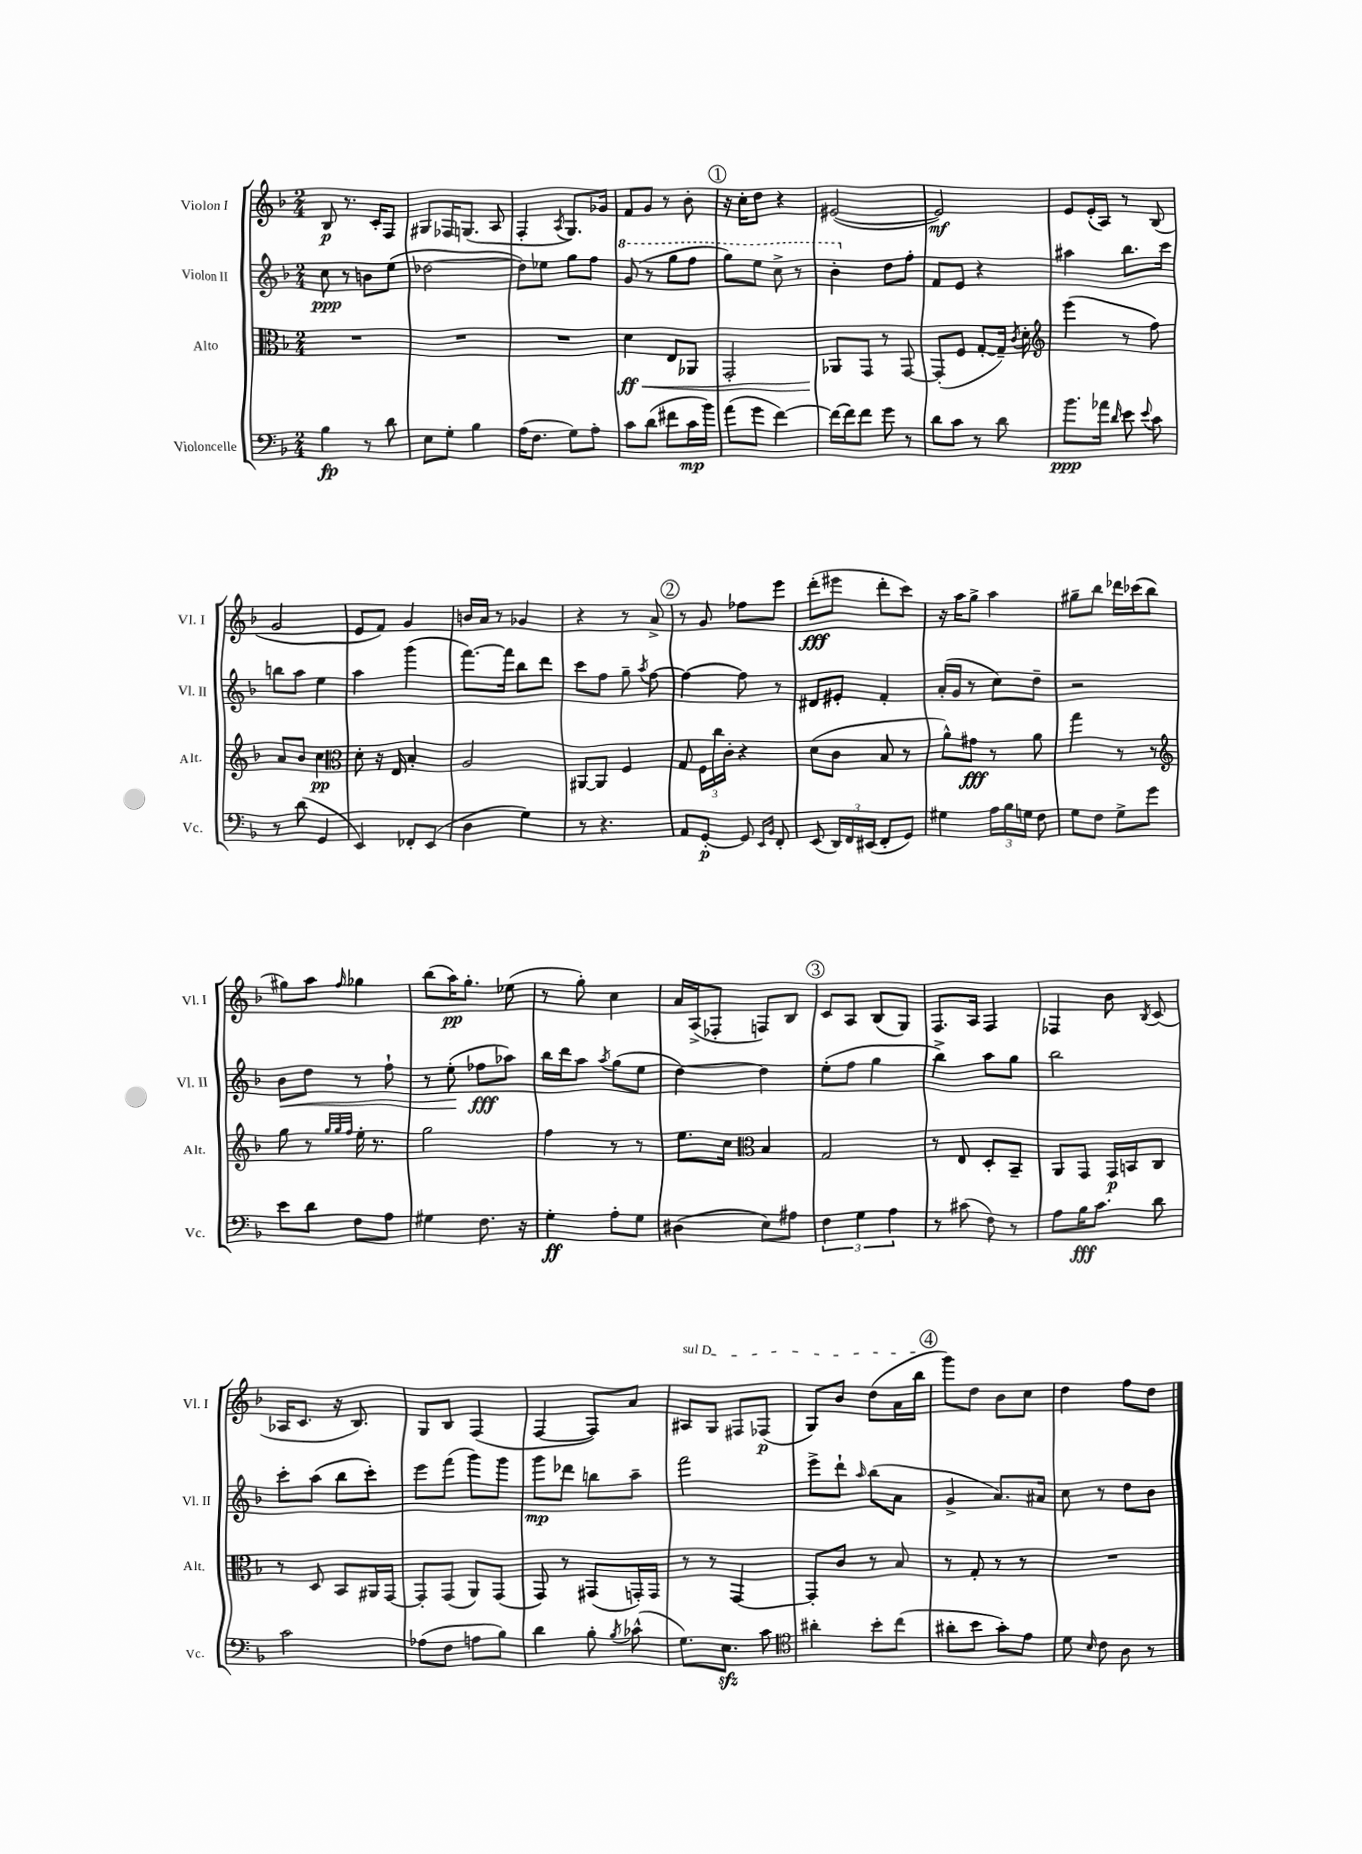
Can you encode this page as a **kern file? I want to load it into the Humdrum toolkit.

**kern	**kern	**kern	**kern
*staff4	*staff3	*staff2	*staff1
*clefF4	*clefC3	*clefG2	*clefG2
*k[b-]	*k[b-]	*k[b-]	*k[b-]
*M2/4	*M2/4	*M2/4	*M2/4
4B-	2r	8cc	8B-
.	.	8r	8.r
8r	.	8b	.
.	.	.	16c'
8d	.	(8ee	8F
=	=	=	=
8E	2r	[2dd-	8G#
8G'	.	.	16F-
.	.	.	(8.G
4B-	.	.	.
.	.	.	8A
=	=	=	=
(16A	2r	8dd-])	4F'
8.F	.	.	.
.	.	8ee-	.
.	.	.	8qA
8G)	.	8gg	8.G)
8A'	.	8ff	.
.	.	.	16g-
=	=	=	=
8c	4d	(8gg	8f
(8d	.	8r	8g
8f#	8E	8ggg	8r
16c	8AA-	8fff	8b-'
16b-)	.	.	.
=	=	=	=
(8a	2GG'	8ggg)	16r
.	.	.	16cc'
8g	.	8eee	8dd
[4f)	.	8ccc^	4r
.	.	8r	.
=	=	=	=
16f_	8AA-	4bb-'	([2e#
16f]	.	.	.
8f	8GG	.	.
8g	8r	8dd	.
8r	[8GG	8ff'	.
=	=	=	=
8d	(8GG']	8f	2e#])
8c	8F	8e	.
8r	[8G'	4r	.
8d	16G~])	.	.
.	8qc	.	.
.	16d'	.	.
=	=	=	=
*	*clefG2	*	*
8.b-	(4eee	4aa#	8e
.	.	.	(16e'
16a-	.	.	16A)
16qqd	.	.	.
8e	8r	8.bb-	8r
8qqe	.	.	.
8c	8ff)	.	(8B-
.	.	16ccc	.
=	=	=	=
8r	8a	8bb	2g
(8d	8b-	8aa	.
4GG	4cc	4ee	.
=	=	=	=
*	*clefC3	*	*
4EE)	8d'	4aa	8e
.	16r	.	8f)
.	16E	.	.
8FF-'	4B-'	(4ggg	4g
(8EE	.	.	.
=	=	=	=
4D	2A	[8.fff)	16b
.	.	.	16a
.	.	.	8r
.	.	16fff]	.
4G)	.	8bb-	4g-
.	.	8ddd	.
=	=	=	=
8r	[8AA#	8ccc	4r
4.r	8AA#]	8ff	.
.	4F	8gg~	8r
.	.	8qaa	.
.	.	[8ff	8a^
=	=	=	=
8AA	8G	4ff_	8r
[8GG'	24F	.	8g
.	24cc	.	.
.	24c'	.	.
8GG]	4r	8ff]	8ff-
16qqEE	.	.	.
16qqBB-	.	.	.
8FF'	.	8r	8eee
=	=	=	=
(8EE	(8d	8d#	(8ddd'
24DD)	8c	8e#'	8eee#
24FF	.	.	.
(24EE#	.	.	.
8FF'	8B-	4f'	8ddd'
8GG)	8r	.	8ccc)
=	=	=	=
4G#	8a^^)	(16a'	16r
.	.	16g	16aa
.	8g#	8r	8gg^
24A	8r	8cc)	4aa
24B-	.	.	.
24G	.	.	.
8F	8a	8dd~	.
=	=	=	=
8G	4gg	2r	8gg#~
8F	.	.	8bb-
8G^	8r	.	16ddd-
.	.	.	(16ccc-
8g	8r	.	8bb-
=	=	=	=
*	*clefG2	*	*
8e	8gg	8b-	8gg#)
8d	8r	8dd	8aa
.	32qqgg	.	.
.	32qqgg	.	.
.	32qqff	.	16qqff
8F	16ee'	8r	4gg-
.	8.r	.	.
8A	.	8ff`	.
=	=	=	=
4G#	2gg	8r	(8bb-
.	.	(8ee'	16aa)
.	.	.	8.gg'
8.F	.	8ff-	.
.	.	8aa-)	(8ee-
16r	.	.	.
=	=	=	=
4G'	4ff	16bb-	8r
.	.	16ddd	.
.	.	8aa	8gg')
.	.	8qaa	.
8A'	8r	(8gg	4cc
8G	8r	8ee	.
=	=	=	=
(4D#	8.ee	[4dd)	16a
.	.	.	(16A^
.	.	.	8F-'
.	16cc	.	.
*	*clefC3	*	*
8E)	4B-	4dd]	8F)
8A#	.	.	8B-
=	=	=	=
6F	2G	(8ee'	8c
.	.	8ff	8A
6G	.	.	.
.	.	4gg	(8B-
6A	.	.	.
.	.	.	8G)
=	=	=	=
8r	8r	4bb-^)	8.F
(8c#	8E	.	.
.	.	.	16A
8F)	8D'	8aa	4F
8r	8BB-~	8gg	.
=	=	=	=
8A	8AA	2bb-	4F-
16B-	8GG	.	.
8.c	.	.	.
.	16GG	.	8b-
.	16BB	.	.
.	.	.	8qB-
8d	8C	.	(8c
=	=	=	=
2c	8r	8ccc'	16A-
.	.	.	8.c
.	8D	(8aa	.
.	8BB-	8bb-	16r
.	.	.	8.B-)
.	16AA#	8ccc')	.
.	[16GG	.	.
=	=	=	=
(8A-	8GG']	8eee	8G
8F	(8GG	(8fff	8B-
8A	8AA)	8ggg)	(4F
8B-)	(8GG	8ggg	.
=	=	=	=
4d	8GG)	8ggg	[4F
.	8r	8ddd-	.
8B-'	(8GG#	8bb	8F])
8qB-	.	.	.
(8c-^^	16GG')	8aa~	8a
.	16GG	.	.
=	=	=	=
8.G)	8r	2fff	8A#
.	8r	.	8G
8.E	.	.	.
.	[4GG	.	8F#
8c	.	.	(8F-
=	=	=	=
*clefC4	*	*	*
4a#'	8GG']	8eee^	8G)
.	8c	8ddd`	8b-
.	.	16qqaa	.
8b-'	8r	(8bb-	(8dd
(8cc	8B-	8a	16a
.	.	.	16bb-
=	=	=	=
8a#'	8r	4g^	8ggg)
8b-	8G'	.	8dd
8g')	8r	8.a)	8b-
8e	8r	.	8cc
.	.	16a#	.
=	=	=	=
8d	2r	8cc	4dd
16qqB-	.	.	.
8c	.	8r	.
8A	.	8dd	8ff
8r	.	8b-	8dd
==	==	==	==
*-	*-	*-	*-
